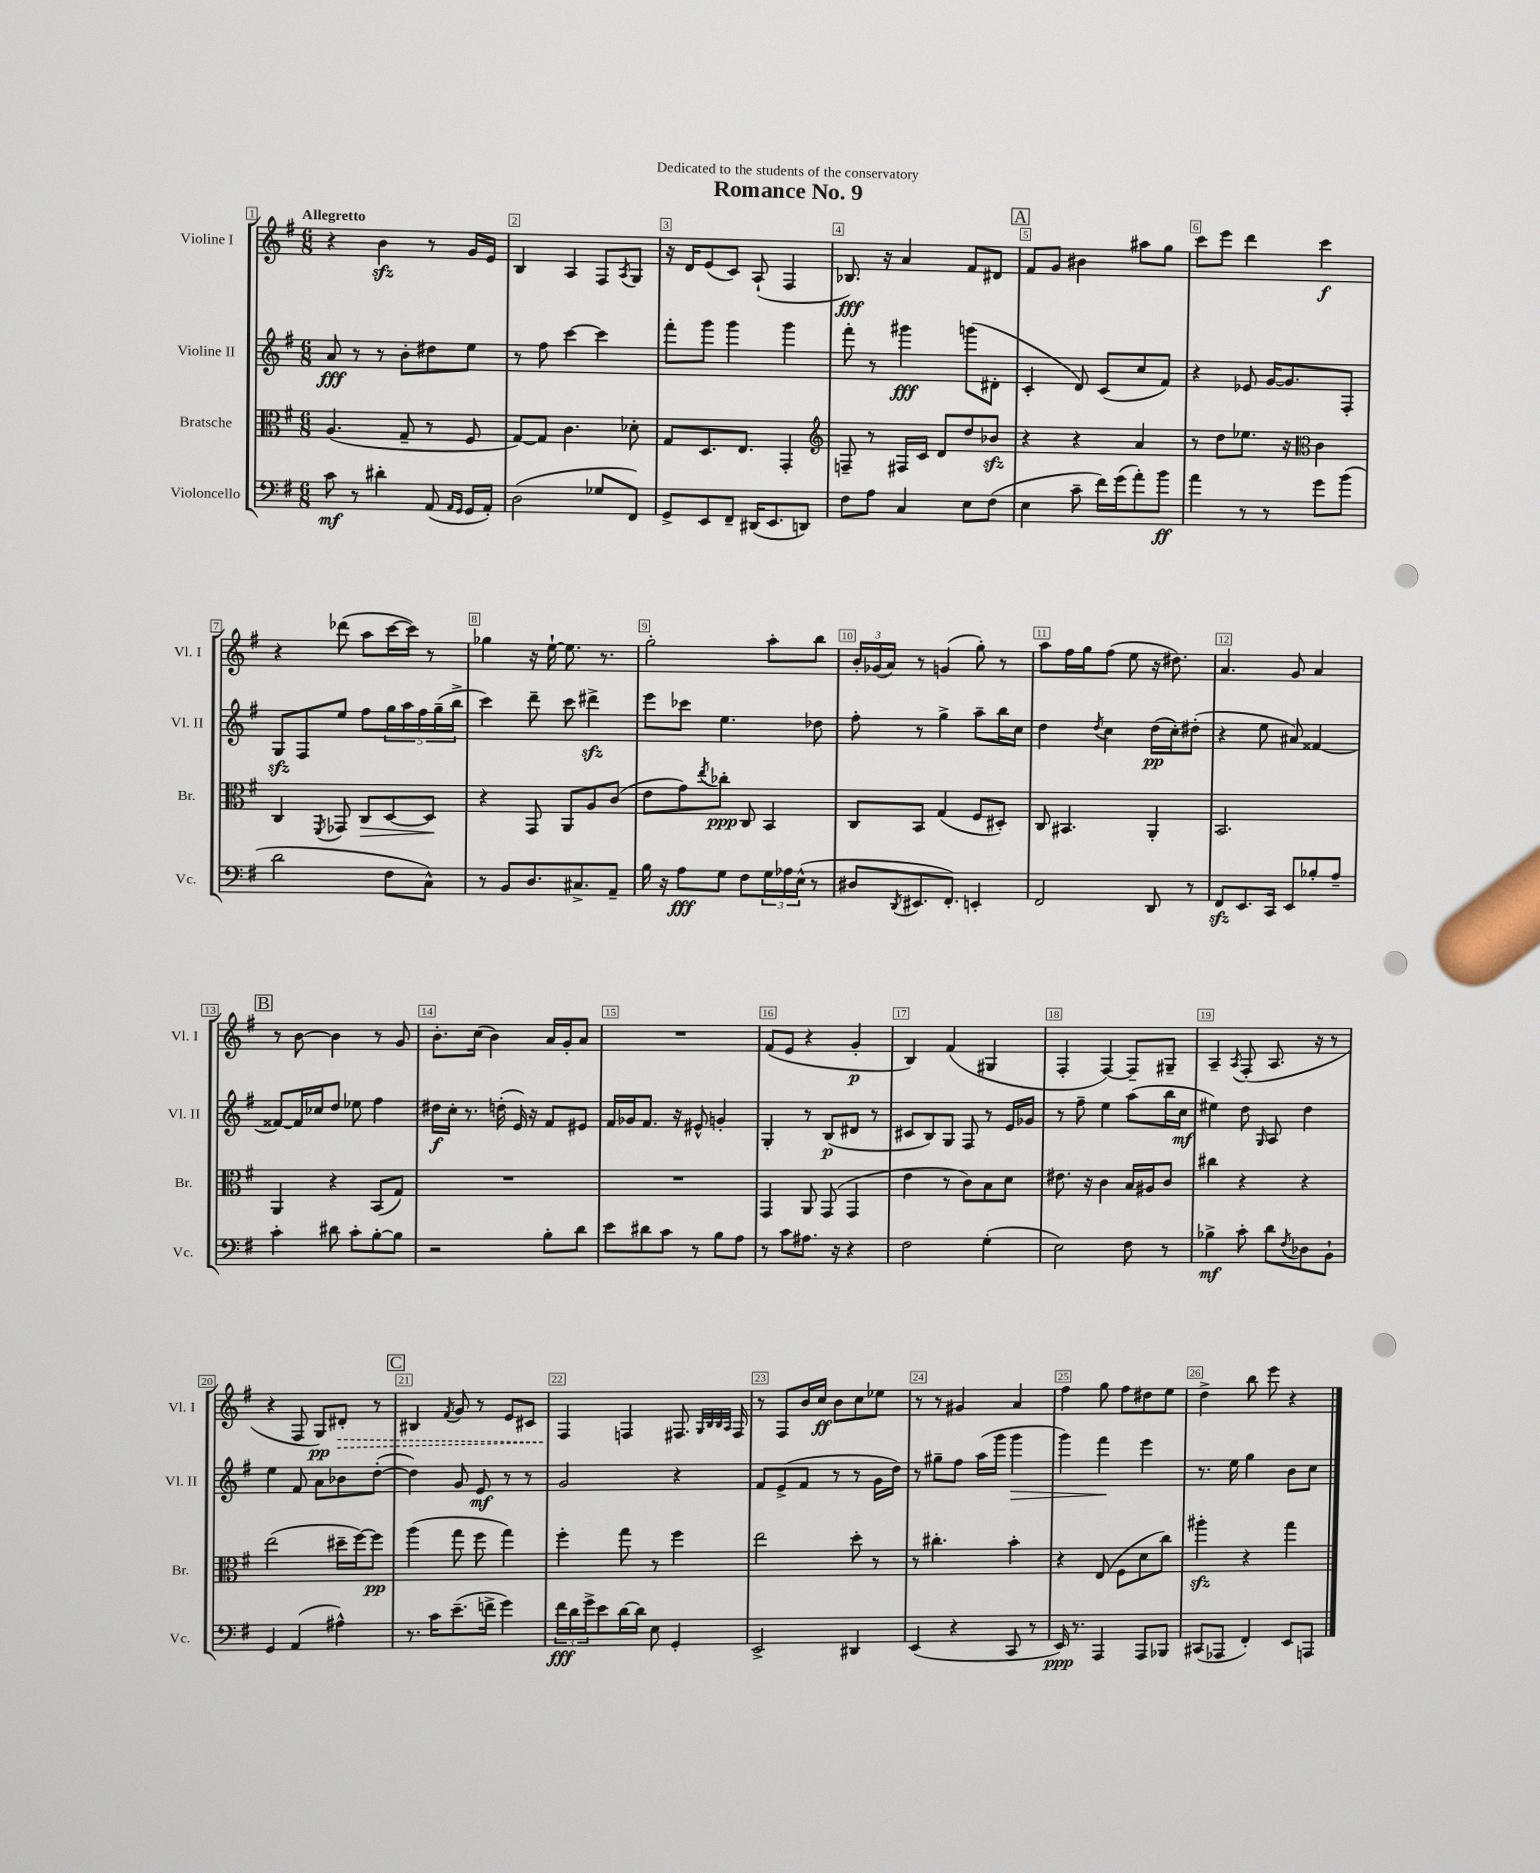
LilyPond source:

\header { title = "Romance No. 9" dedication = "Dedicated to the students of the conservatory" }
<<
\new StaffGroup <<
\new Staff = "s0" \with { instrumentName = "Violine I" shortInstrumentName = "Vl. I" } {
    \clef treble \key g \major \numericTimeSignature \time 6/8 \tempo "Allegretto"
    r4 b'4\sfz r8 g'16 e'16 |
    b4 a4 fis8 \acciaccatura { a8 } g8 |
    r16 d'16 e'8( c'8) a8-!( fis4 |
    bes8.\fff) r16 a'4 fis'8 dis'8 |
    \mark \markup { \box "A" } fis'8 g'8 bis'4 ais''8 g''8 |
    c'''8 e'''8 d'''4 c'''4\f |
    r4 des'''8( a''8 c'''16~ c'''16) r8 |
    ges''4 r16 e''16~-! e''8. r8. |
    g''2-. a''8-. b''8 |
    \tuplet 3/2 { b'16-. ges'16( a'16) } r8 g'4( g''8-.) r8 |
    a''8 fis''16 g''16 fis''8( e''8 r16 dis''8.) |
    a'4. g'8 a'4 |
    \mark \markup { \box "B" } r8 b'8~ b'4 r8 g'8 |
    b'8.-. c''16( b'4) a'16 g'16-. a'8 |
    R2. |
    fis'8( e'8 r4 g'4-.\p |
    b4) fis'4( gis4 |
    fis4-. fis4~) fis8-- gis8-- |
    a4-- \acciaccatura { a8 } fis8-.( a8. r16 r8 |
    r4 fis8 g8\pp) \once \override Hairpin.style = #'dashed-line dis'8-.\> r8 |
    \mark \markup { \box "C" } bis4 \acciaccatura { fis'8 } g'8 r8 e'8 cis'8 |
    fis4\! f4 fis8. \grace { g32 b32 b32 a32 } fis16 |
    r8 fis8 b'16 c''16\ff b'8 c''8 ees''8 |
    r8 r8 gis'4 a'4 |
    fis''4 g''8 fis''8 dis''8 e''8 |
    d''4-> b''8 e'''8 r4 \bar "|." |
}
\new Staff = "s1" \with { instrumentName = "Violine II" shortInstrumentName = "Vl. II" } {
    \clef treble \key g \major \numericTimeSignature \time 6/8
    a'8\fff r8 r8 b'8-. dis''8 e''8 |
    r8 fis''8 c'''4~ c'''4 |
    fis'''8-. g'''8 g'''4 g'''4 |
    fis'''8-. r8 gis'''4\fff g'''8( dis'8-. |
    \mark \markup { \box "A" } c'4-. d'8) c'8( c''8 fis'8) |
    r4 ees'8 g'16~ g'8. fis8-. |
    g8\sfz fis8 e''8 fis''8 \tuplet 5/4 { g''16 a''16 fis''16 g''16--( b''16-> } |
    c'''4) d'''8-- c'''8 dis'''4->\sfz |
    e'''8 ces'''8 e''4. des''8 |
    fis''8-. r8 g''4-> a''8-- b''16 c''16 |
    d''4 \acciaccatura { d''8 } c''4 d''16\pp( c''16-.) dis''8-.( |
    r4 e''8 ais'8) fisis'4~ |
    \mark \markup { \box "B" } fisis'8~ fisis'16 ces''16 d''8 ees''8 fis''4 |
    dis''16\f c''16-. r8. d''16-.( e'16) r16 fis'8 eis'8 |
    fis'16 ges'16 fis'8. r16 eis'8-^ g'4-. |
    g4-. r8 b8\p( dis'8 r8 |
    cis'8 b8) g8 fis8 r8 e'16 ges'16 |
    r8 fis''8-- e''4 a''8( b''16 c''16\mf |
    eis''4) d''8 \grace { g16 } a8 d''4 |
    e''4 fis'8 a'8 bes'8 d''8~-.( |
    \mark \markup { \box "C" } d''4) g'8 e'8\mf r8 r8 |
    g'2 r4 |
    fis'8 e'8->( fis'8 r8 r8 g'16 d''16) |
    r8 gis''8-- fis''8 a''16( g'''16 g'''4\> |
    g'''4) fis'''4\! e'''4 |
    r8. e''16 g''4 b'8 c''8 \bar "|." |
}
\new Staff = "s2" \with { instrumentName = "Bratsche" shortInstrumentName = "Br." } {
    \clef alto \key g \major \numericTimeSignature \time 6/8
    a4.( g8-- r8 fis8 |
    g8~) g8 c'4. des'8-. |
    g8 d8. e8. g,4-. |
    \clef treble f8-- r8 fis16 c'16 d'8 d''8 bes'8\sfz |
    \mark \markup { \box "A" } r4 r4 a'4 |
    r8 d''8 ees''8. r16 \clef alto c'4 |
    c4 \acciaccatura { fis,8 } ges,8 c8\> d8~ d8\! |
    r4 g,8 a,8 a8 c'8( |
    e'8 g'8) \acciaccatura { e''8 } ces''8-.\ppp c8 b,4 |
    c8 b,8 g4( fis8 dis8-.) |
    c8 bis,4. a,4-. |
    b,2. |
    \mark \markup { \box "B" } a,4 r4 b,8( g8) |
    R2. |
    R2. |
    g,4 a,8 g,8( g,4 |
    e'4 r8 c'8) b8 d'8 |
    eis'8. r16 c'4 b16 ais16 c'8 |
    cis''4 r4 r4 |
    e''2( dis''16-- fis''16~) fis''8\pp |
    \mark \markup { \box "C" } a''4( g''8 fis''8 g''4) |
    fis''4-. g''8 r8 fis''4 |
    e''2 d''8-. r8 |
    r8 cis''4.-. b'4-. |
    r4 e8( fis8 d'8 c''8) |
    ais''4-.\sfz r4 g''4 \bar "|." |
}
\new Staff = "s3" \with { instrumentName = "Violoncello" shortInstrumentName = "Vc." } {
    \clef bass \key g \major \numericTimeSignature \time 6/8
    c'8\mf r8 dis'4-. a,8( \grace { a,16 g,16 } g,16 a,16-.) |
    d2( ges8 fis,8) |
    g,8-> e,8 fis,8-- dis,16( e,8. d,8) |
    fis8 a8 c4 e8 fis8( |
    \mark \markup { \box "A" } e4 c'8-- fis'16) g'16( a'8-.) b'8\ff |
    a'4 r8 r8 g'8 b'8( |
    d'2 fis8 c8-^) |
    r8 b,8 d8. cis8.-> a,8-- |
    b16 r16 a8\fff g8 fis8 \tuplet 3/2 { g16 aes16 e16-^( } r8 |
    dis8 \acciaccatura { d,8 } eis,8. fis,8.-.) e,4-. |
    fis,2 d,8 r8 |
    fis,8\sfz e,8. c,16 e,8 bes8-. a8-- |
    \mark \markup { \box "B" } c'4-. dis'8 c'8-. b8~-. b8 |
    r2 b8-. d'8 |
    e'8 dis'8 c'8 r8 b8 a8 |
    r8 c'8 ais8. r16 r4 |
    fis2 g4-.( |
    e2) fis8 r8 |
    bes4->\mf c'8-. d'8 \acciaccatura { fis8 } des8 b,8-! |
    g,4 a,4( ais4-^) |
    \mark \markup { \box "C" } r8. c'16 e'8.--( f'16-> g'4) |
    \tuplet 3/2 { fis'16\fff d'16 g'16-> } e'8 d'16~ d'16 e8 g,4-. |
    e,2-> dis,4 |
    e,4( r4 c,8 r8 |
    e,16\ppp) r8. a,,4 a,,8 bes,,8 |
    cis,8( aes,,8 fis,4-.) e,8 a,,8 \bar "|." |
}
>>
>>
\layout { \context { \Score \override BarNumber.break-visibility = ##(#f #t #t) barNumberVisibility = #all-bar-numbers-visible \override BarNumber.stencil = #(make-stencil-boxer 0.1 0.3 ly:text-interface::print) } }
